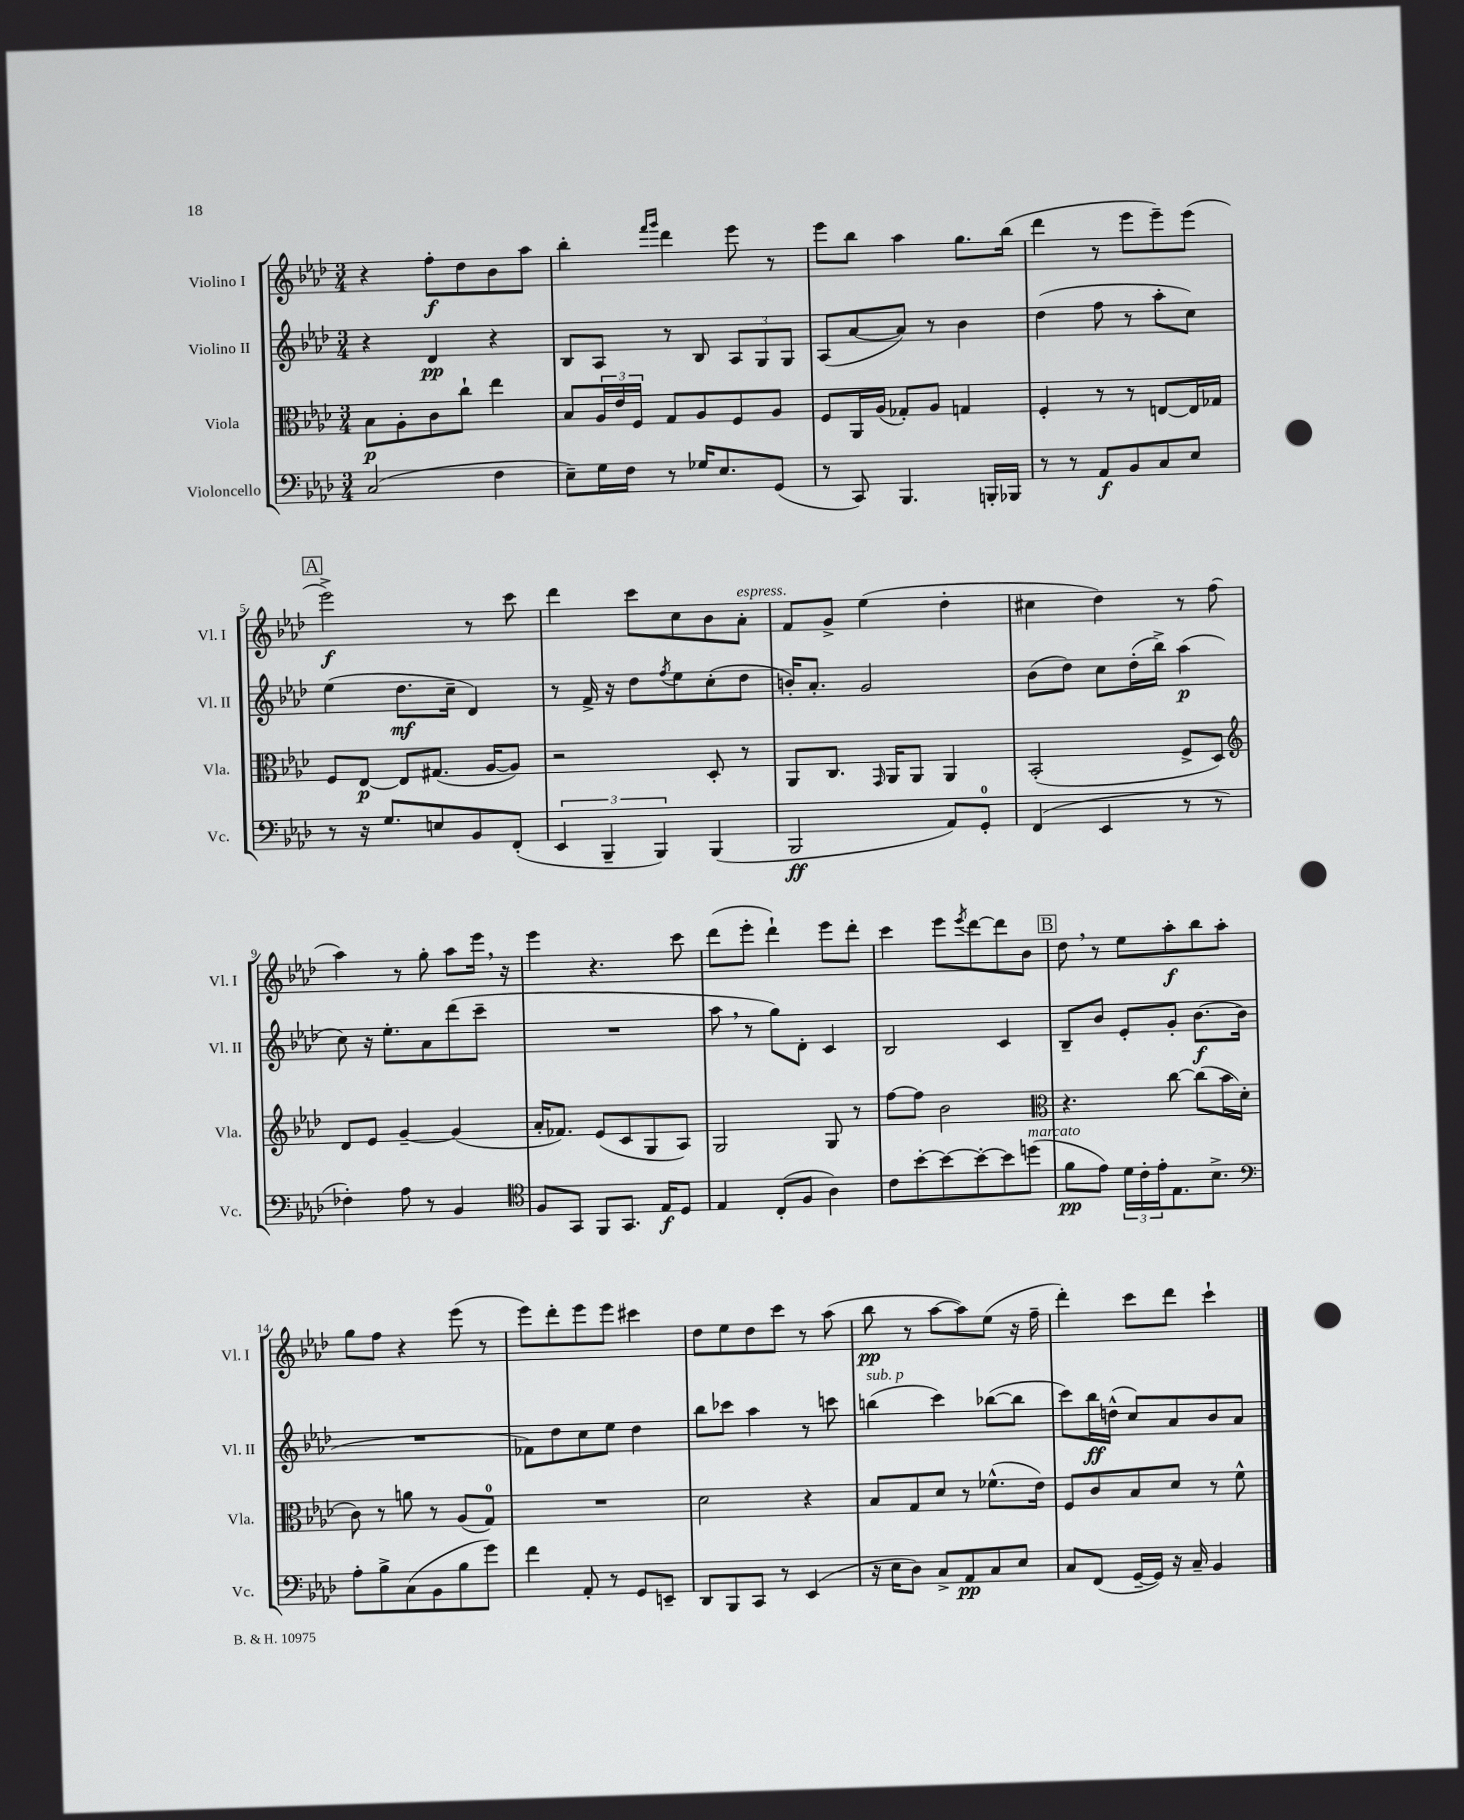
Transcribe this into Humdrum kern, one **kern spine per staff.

**kern	**kern	**kern	**kern
*staff4	*staff3	*staff2	*staff1
*clefF4	*clefC3	*clefG2	*clefG2
*k[b-e-a-d-]	*k[b-e-a-d-]	*k[b-e-a-d-]	*k[b-e-a-d-]
*M3/4	*M3/4	*M3/4	*M3/4
(2C	8B-	4r	4r
.	8A-'	.	.
.	8c	4d-	8ff'
.	8cc`	.	8dd-
4F	4ee-	4r	8b-
.	.	.	8aa-
=	=	=	=
8E-~)	8B-	8B-	4bb-'
16G	24A-	8A-	.
.	24e-	.	.
16F	.	.	.
.	24F	.	.
.	.	.	16qqfff
.	.	.	16qqggg
8r	8G	8r	4ddd-
16G-	8A-	8B-	.
8.E-	.	.	.
.	8F	12A-	8eee-
.	.	12G	.
(8GG	8A-	.	8r
.	.	12G	.
=	=	=	=
8r	8F	(8A-	8eee-
8CC)	16AA-	[8a-	8bb-
.	(16A-	.	.
4.BBB-	8G-')	8a-])	4aa-
.	8A-	8r	.
.	4G	4b-	8.gg
16BBB'	.	.	.
16BBB-	.	.	(16bb-
=	=	=	=
8r	4F'	(4dd-	4ddd-
8r	.	.	.
8AA-	8r	8ff	8r
8BB-	8r	8r	8eee-
8C	[8E	8aa-'	8eee-~)
8E-	16E]	8cc)	(8eee-
.	16G-	.	.
=	=	=	=
8r	8F	(4ee-	2eee-^)
16r	[8E-	.	.
8.G	.	.	.
.	8E-]	8.dd-	.
8E	(8.G#	.	.
.	.	16cc~	.
8BB-	.	4d-)	8r
.	[16A-	.	.
(8FF'	8A-])	.	8ccc
=	=	=	=
6EE-	2r	8r	4ddd-
.	.	16f^	.
6BBB-~	.	.	.
.	.	16r	.
.	.	8dd-	8ccc
6BBB-)	.	.	.
.	.	8qff	.
.	.	8ee-	8cc
(4BBB-	8D-'	(8cc'	8b-
.	8r	8dd-	8a-'
=	=	=	=
2BBB-	8AA-	16b')	8f
.	.	8.a-'	.
.	8.C	.	8g^
.	.	2g	(4ee-
.	16qqGG	.	.
.	16AA-	.	.
.	8AA-	.	.
8AA-)	4AA-	.	4dd-'
8GG'	.	.	.
=	=	=	=
(4FF	(2BB-'	(8b-	4cc#
.	.	8dd-)	.
4EE-	.	8cc	4dd-)
.	.	(16dd-'	.
.	.	16bb-^)	.
8r	8F^	(4aa-	8r
8r	8D-)	.	(8ff
=	=	=	=
*	*clefG2	*	*
4F-')	8d-	8cc)	4aa-)
.	8e-	16r	.
.	.	8.ee-'	.
8A-	[4g~	.	8r
8r	.	8a-	8gg'
4BB-	(4g]	(8ddd-	8aa-
.	.	8ccc~	16eee-
.	.	.	16r
=	=	=	=
*clefC4	*	*	*
8F	16a-'	2.r	4eee-
.	8.f-)	.	.
8GG	.	.	.
8FF	(8e-	.	4.r
8.GG	8c	.	.
.	8G	.	.
16E-	.	.	.
8D-	8A-)	.	8ccc
=	=	=	=
4E-	2G	8aa-	(8ddd-
.	.	8r	8eee-'
(8C'	.	8gg)	4ddd-`)
8F	.	8d-'	.
4A-)	8G	4c	8eee-
.	8r	.	8ddd-'
=	=	=	=
8c	[8ff	2B-	4ccc
[8b-'	8ff]	.	.
8b-_	2b-	.	8eee-
.	.	.	8qeee-
8b-'_	.	.	[8ddd-
8b-]	.	4c	8ddd-]
(8dd	.	.	8b-
=	=	=	=
*	*clefC3	*	*
8f	4.r	8B-~	8dd-
8e-)	.	8b-	8r
24d-	.	8e-'	8ee-
24c'	.	.	.
24e-'	.	.	.
8.E-	[8cc	8g'	8aa-'
.	(8cc]	[8.b-	8bb-
8.B-^	.	.	.
.	16b-	.	8aa-'
.	16d-'	(16b-]	.
=	=	=	=
*clefF4	*	*	*
8A-'	8c)	2.r	8gg
8B-^	8r	.	8ff
(8C	8a	.	4r
8BB-	8r	.	.
8B-	(8A-	.	(8eee-
8g)	8G)	.	8r
=	=	=	=
4f	2.r	8f-)	8eee-)
.	.	8dd-	8ddd-'
8AA-'	.	8cc	8eee-
8r	.	8ee-	8eee-
8GG	.	4dd-	4ccc#
8EE~	.	.	.
=	=	=	=
8DD-	2d-	8bb-	8dd-
8BBB-	.	8ccc-	8ee-
8CC	.	4aa-	8dd-
8r	.	.	8ccc
(4EE-	4r	8r	8r
.	.	8ccc	(8aa-
=	=	=	=
16r	8B-	(4bb	8bb-
16E-	.	.	.
8D-)	8G	.	8r
8C^	8d-	4ccc)	[8aa-
8AA-	8r	.	8aa-])
8C	(8.f-^^	([8bb-	(8ee-
8E-	.	8bb-]	16r
.	16e-)	.	16ff~
=	=	=	=
8C	8F	8ccc)	4ddd-')
(8FF	8c	16bb-	.
.	.	(16dd^^	.
[16GG~	8B-	8cc)	8ccc
16GG])	.	.	.
16r	8d-	8a-	8ddd-
16C~	.	.	.
4BB-	8r	8b-	4ccc`
.	8f^^	8a-	.
==	==	==	==
*-	*-	*-	*-
